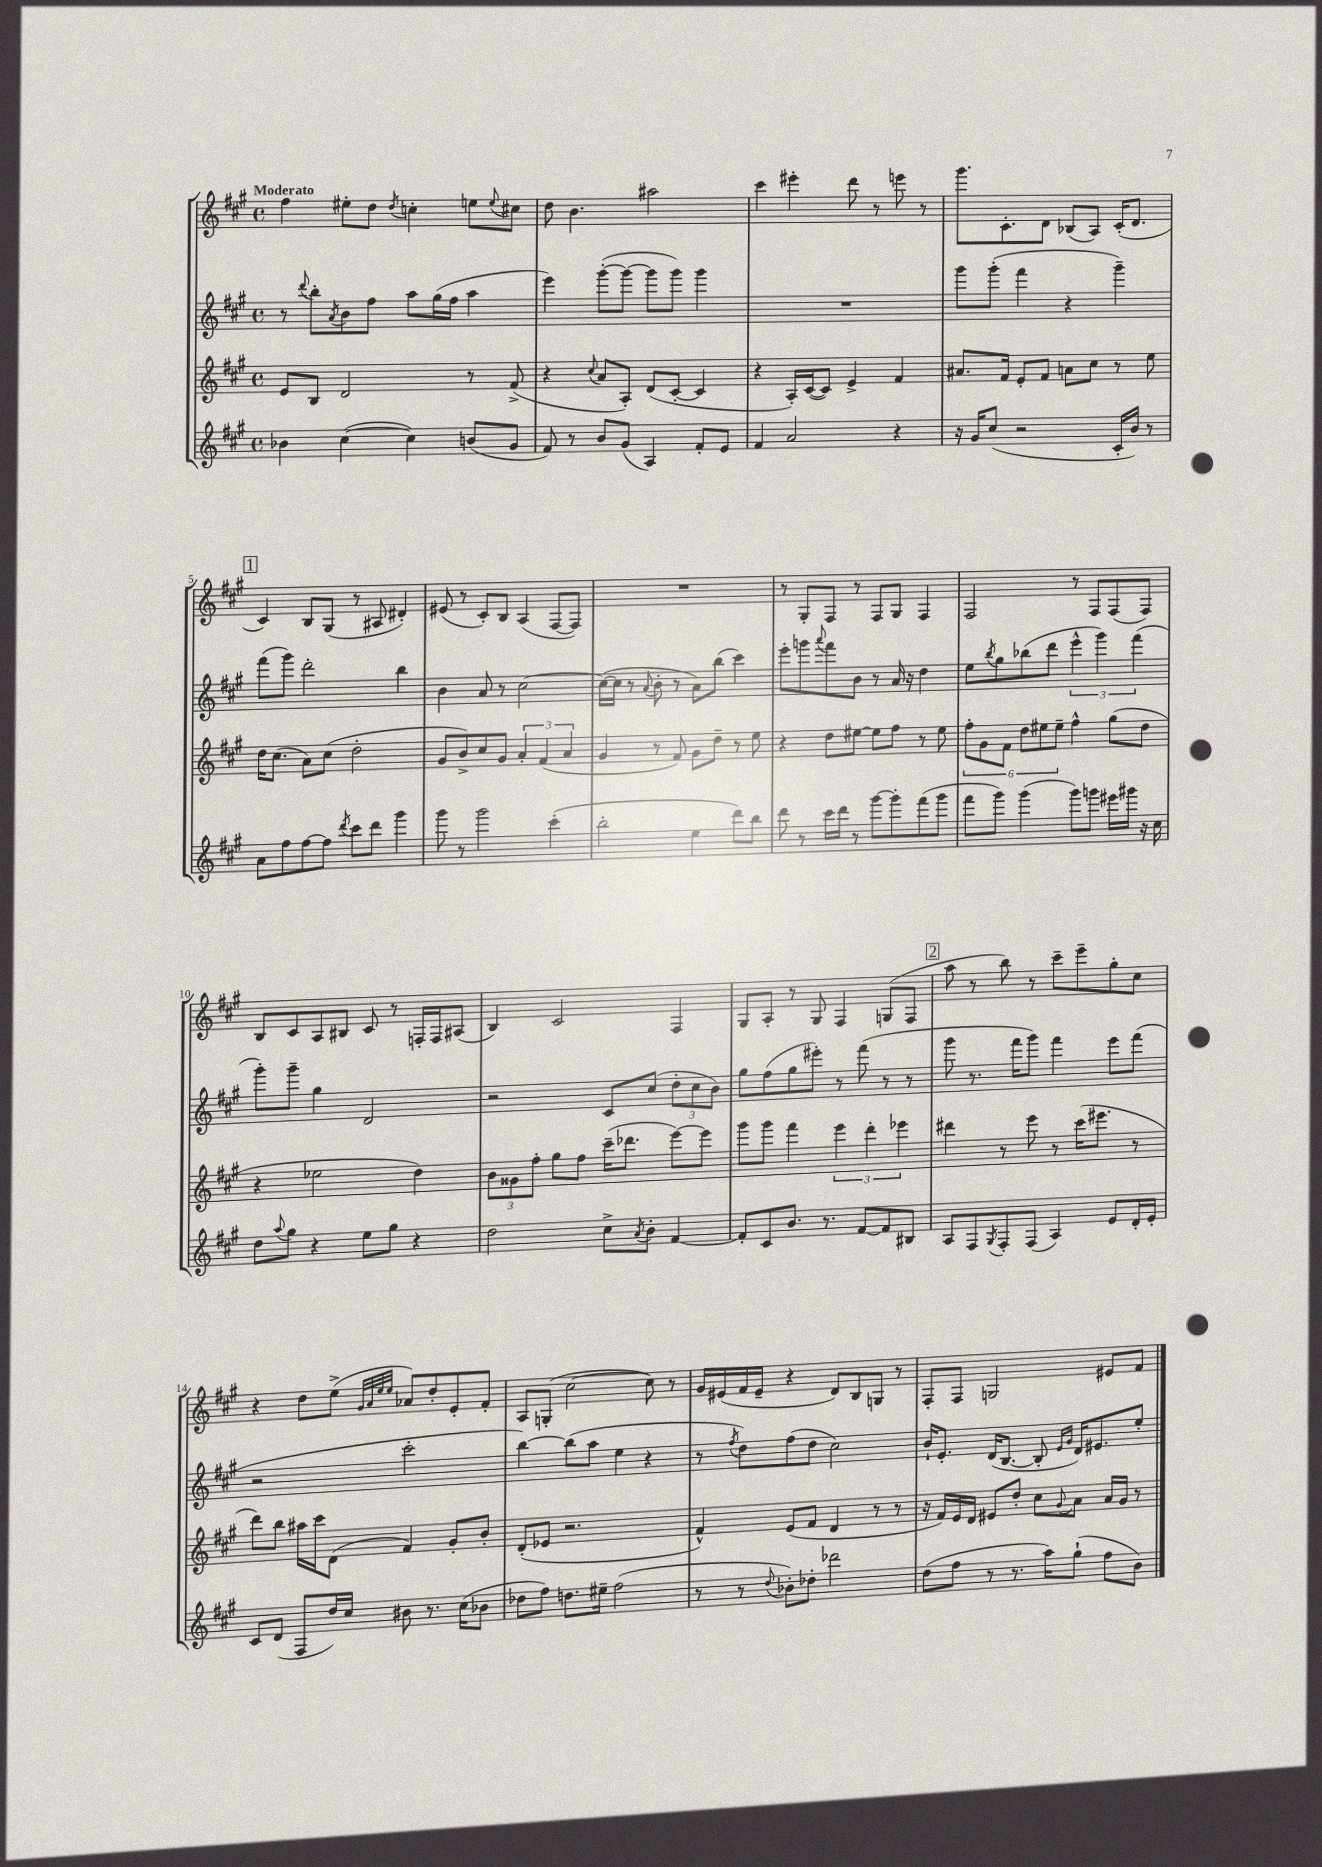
<<
\new StaffGroup <<
\new Staff = "s0" {
    \clef treble \key a \major \defaultTimeSignature \time 4/4 \tempo "Moderato"
    fis''4 eis''8-. d''8 \acciaccatura { d''8 } c''4-. e''8 \appoggiatura { e''8 } cis''8 |
    d''8 b'4. ais''2 |
    cis'''4 eis'''4-. d'''8 r8 e'''8 r8 |
    gis'''8. cis'8.-. d'8 bes8( a8) cis'16-.( d'8. |
    \mark \markup { \box "1" } cis'4) b8 gis8( r8 ais8 dis'4-.) |
    eis'8( r8 cis'8-.) b8 a4( fis8~ fis8) |
    R1 |
    r8 gis8-. fis8 r8 fis8 gis8 fis4 |
    fis2 r8 fis8 fis8( fis8) |
    b8 cis'8 a8 bis8 cis'8 r8 f16-. f16 ais8( |
    b4) cis'2 fis4 |
    gis8 a8-. r8 gis8 fis4 g8( fis8 |
    \mark \markup { \box "2" } a''8 r8 b''8) r8 cis'''8-- e'''8-- gis''8-. cis''8 |
    r4 d''8 e''8->( \grace { gis'32 a'32 e''32 e''32 } aes'8) d''8-. e'8-. fis'8-. |
    a8 g8-.( cis''2~ cis''8) r8 |
    gis'16 eis'16( fis'16 eis'16-- r4 d'8) b8 g8 r8 |
    fis8-. fis8 g2 eis'8 fis'8 \bar "|." |
}
\new Staff = "s1" {
    \clef treble \key a \major \defaultTimeSignature \time 4/4
    r8 \appoggiatura { d'''8 } b''8-. \acciaccatura { a'8 } b'8 fis''8 a''8 gis''16( fis''16 a''4 |
    e'''4) gis'''8~-.( gis'''8~ gis'''8 gis'''8) gis'''4 |
    R1 |
    gis'''8 gis'''8-.( fis'''4 r4 gis'''4--) |
    \mark \markup { \box "1" } fis'''8( gis'''8) d'''2-. b''4 |
    b'4 a'8 r8 cis''2~ |
    cis''16~( cis''16 r8 \appoggiatura { a'8 } b'8-. r8 a'8) b''8( cis'''4) |
    e'''8-. g'''8 \appoggiatura { a'''8 } fis'''8 b'8 r8 a'16 r16 d''4 |
    e''8 \acciaccatura { b''8 } gis''8 bes''8( d'''8 \tuplet 3/2 { e'''4-^ gis'''4) fis'''4( } |
    gis'''8-.) gis'''8-- gis''4 d'2 |
    r2 cis'8 cis''8( \tuplet 3/2 { d''8-. cis''8 b'8) } |
    gis''8 fis''8( gis''8 eis'''8-.) r8 fis'''8( r8 r8 |
    \mark \markup { \box "2" } gis'''8 r8. fis'''16 gis'''8) fis'''4 e'''8 fis'''8( |
    r2 cis'''2-. |
    b''4~) b''8( a''8 e''4 r4 |
    r8 \acciaccatura { fis''8 } d''8) fis''8( d''8 cis''2) |
    b'16-! e'8.-. d'16( b8.~ b8-. \grace { e'16 gis'16 } d'16) eis'8. e''8-. \bar "|." |
}
\new Staff = "s2" {
    \clef treble \key a \major \defaultTimeSignature \time 4/4
    e'8 b8 d'2 r8 fis'8->( |
    r4 \appoggiatura { cis''8 } a'8 a8-.) d'8( cis'8~-. cis'4 |
    r4 a16-.) cis'16~( cis'8) e'4-> fis'4 |
    ais'8. fis'16 e'8-. fis'8 a'8 cis''8 r8 e''8 |
    \mark \markup { \box "1" } d''16 cis''8.( a'8) cis''8( d''2-. |
    gis'8 b'8->) cis''8 gis'8 \tuplet 3/2 { a'4-. fis'4( a'4 } |
    gis'4 r8 fis'8) gis'8 d''8-- r8 e''8 |
    r4 d''8 eis''8~ eis''8 fis''8 r8 eis''8 |
    \tuplet 6/4 { fis''8-. gis'8 fis'8 d''8 eis''8 eis''8-- } fis''4-^ gis''8( d''8 |
    r4 ees''2 d''4) |
    \tuplet 3/2 { b'8 gisis'8 fis''8-. } gis''8 fis''8 cis'''16--( des'''8. e'''8~) e'''8 |
    gis'''8 gis'''8 fis'''4 \tuplet 3/2 { e'''4 d'''4-. ees'''4 } |
    \mark \markup { \box "2" } dis'''4 r8 e'''8 r8 cis'''16( eis'''8. r8 |
    d'''8) b''8 ais''16 cis'''16 d'8( fis'4) gis'8-. b'8-. |
    d'8-.( ees'8 r2. |
    fis'4-^) e'8( fis'8 d'4 r8 r8 |
    r16 fis'16) e'16 d'16 eis'8 d''8-. cis''8 \appoggiatura { gis'8 } a'8 a'16 gis'16 r8 \bar "|." |
}
\new Staff = "s3" {
    \clef treble \key a \major \defaultTimeSignature \time 4/4
    bes'4 cis''4~( cis''4) b'8( gis'8 |
    fis'8) r8 b'8 gis'8( a4) fis'8-. e'8 |
    fis'4 a'2 r4 |
    r16 gis'16 cis''8( r2 cis'16-. b'16) r8 |
    \mark \markup { \box "1" } a'8 fis''8 fis''8~ fis''8 \acciaccatura { d'''8 } cis'''8 d'''8 gis'''4 |
    gis'''8 r8 gis'''2 cis'''4-.( |
    b''2-. e''4 d'''8) b''8 |
    d'''8 r8 cis'''16 d'''16 r8 gis'''8~ gis'''8-. fis'''8( gis'''8 |
    fis'''8 gis'''8) gis'''4( gis'''8) g'''8 eis'''16 gis'''16 r16 cis''16 |
    d''8 \appoggiatura { a''8 } gis''8 r4 e''8 gis''8 r4 |
    d''2 cis''8-> \acciaccatura { a'8 } b'8-. fis'4~ |
    fis'8-. cis'8 b'8. r8. fis'8~ fis'8 bis8 |
    \mark \markup { \box "2" } a8 fis8 \acciaccatura { gis8 } fis8-. fis8( a4) e'8 d'16-. e'16-. |
    cis'8 d'8( fis8 d''16) cis''16 bis'8 r8. cis''16( bes'8 |
    des''8 fis''8) d''8. eis''16-- fis''2( |
    r8 r8 \appoggiatura { d''8 } bes'8-.) des''8-. des'''2 |
    d''8( fis''8 r8 r8. a''16) gis''8-!( fis''8 b'8) \bar "|." |
}
>>
>>
